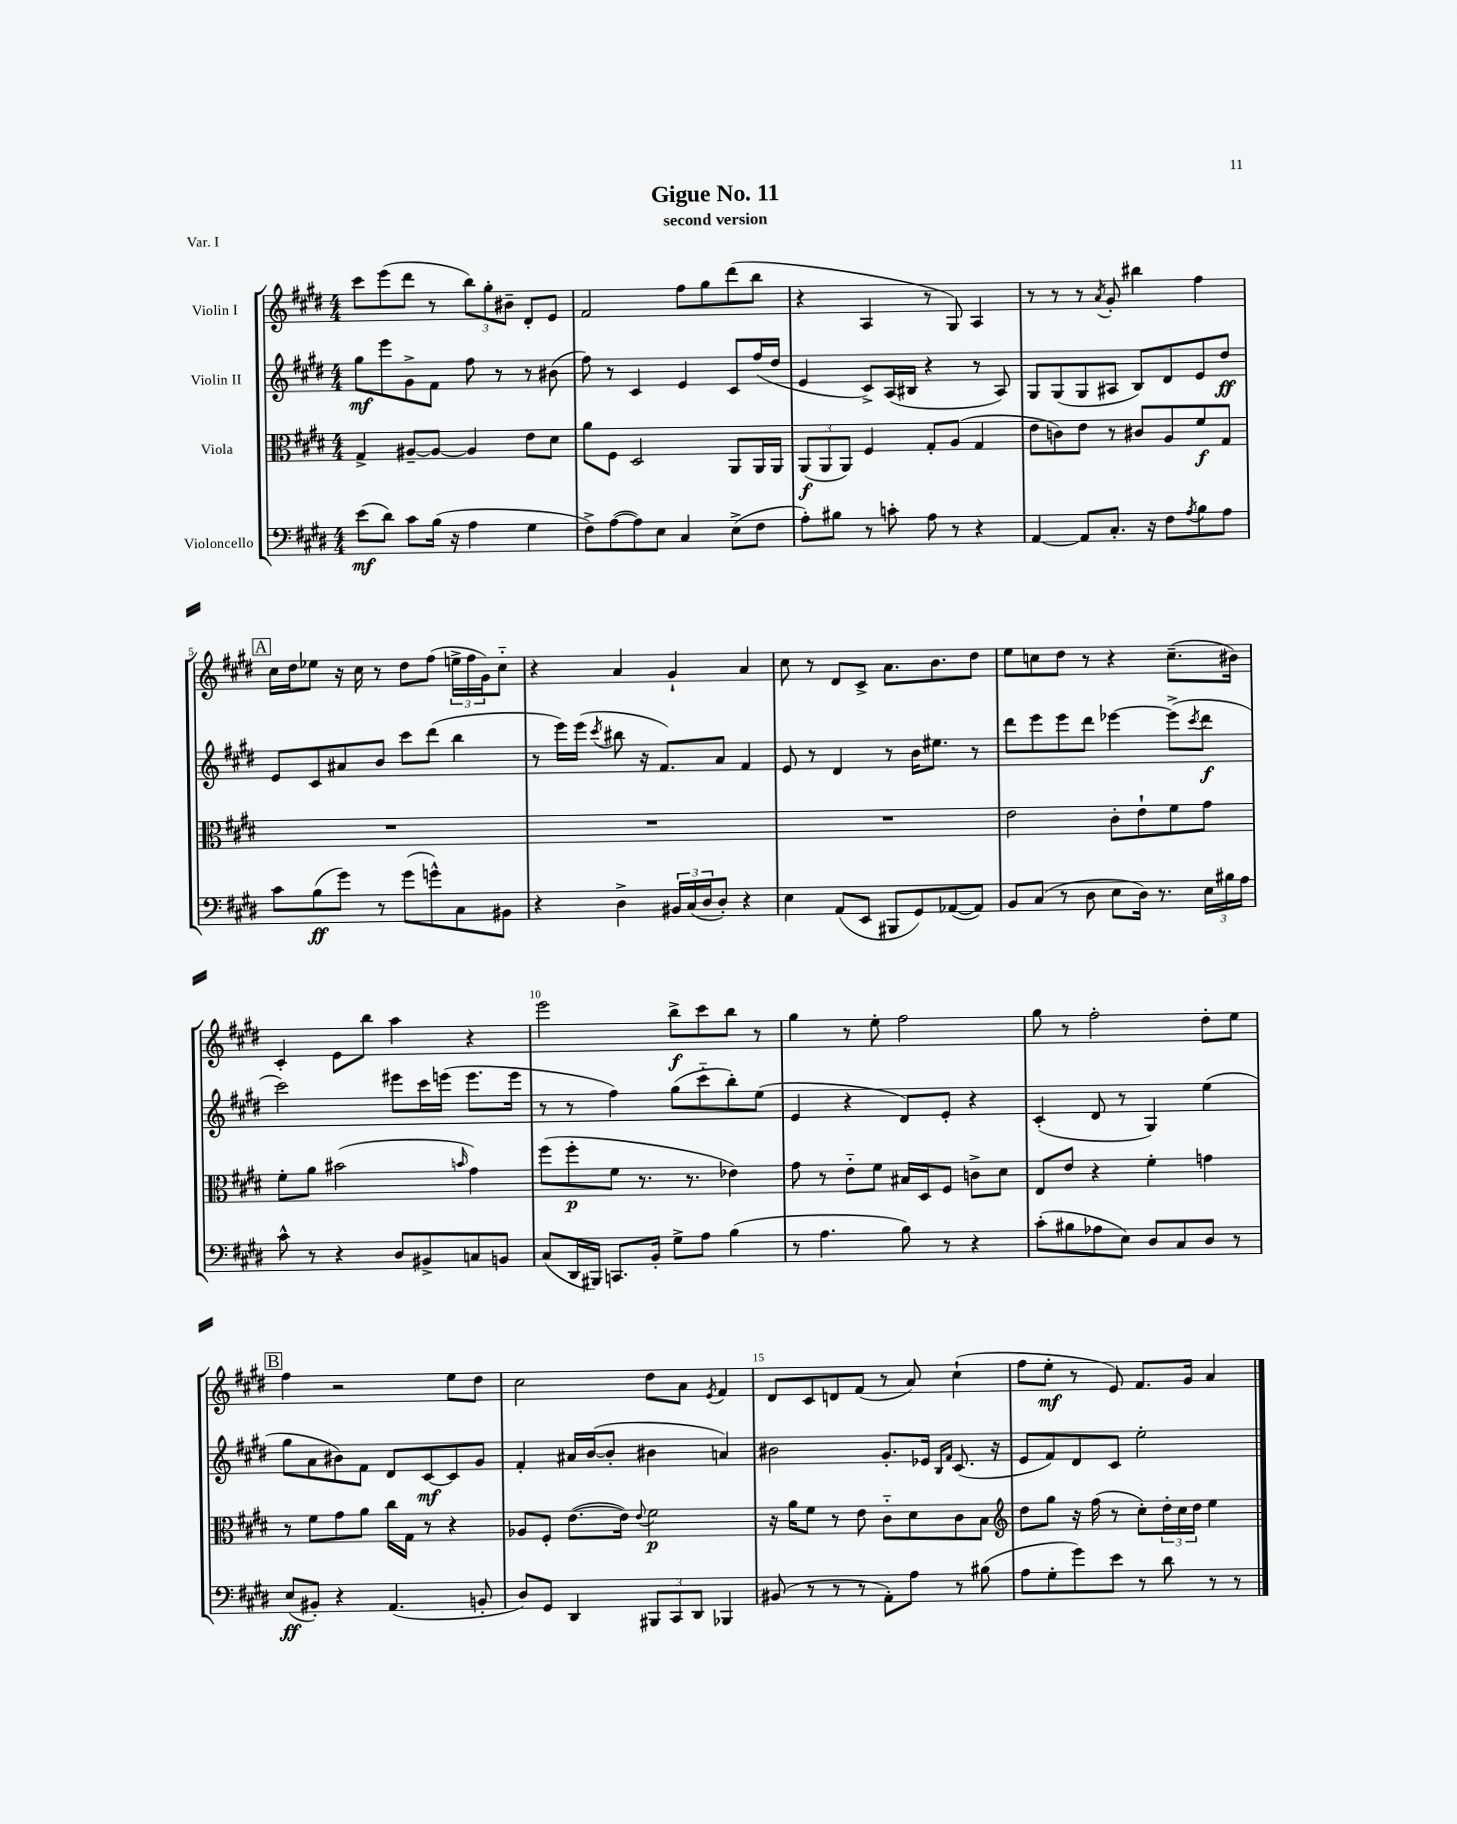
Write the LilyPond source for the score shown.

\header { title = "Gigue No. 11" subtitle = "second version" piece = "Var. I" }
<<
\new StaffGroup <<
\new Staff = "s0" \with { instrumentName = "Violin I" } {
    \clef treble \key e \major \numericTimeSignature \time 4/4
    cis'''8 e'''8( dis'''8 r8 \tuplet 3/2 { b''8) gis''8-. bis'8-- } dis'8-. e'8 |
    fis'2 fis''8 gis''8 dis'''8( b''8 |
    r4 a4 r8 gis8) a4 |
    r8 r8 r8 \acciaccatura { a'8 } gis'8-. bis''4 fis''4 |
    \mark \markup { \box "A" } cis''16 dis''16 ees''8 r16 cis''16 r8 dis''8 fis''8( \tuplet 3/2 { e''16-> fis''16 gis'16) } cis''8-_ |
    r4 a'4 gis'4-! a'4 |
    cis''8 r8 dis'8 cis'8-> a'8. b'8. dis''8 |
    e''8 c''8 dis''8 r8 r4 c''8.--( bis'16) |
    cis'4-. e'8 b''8 a''4 r4 |
    e'''2 b''8->\f cis'''8 b''8 r8 |
    gis''4 r8 e''8-. fis''2 |
    gis''8 r8 fis''2-. dis''8-. e''8 |
    \mark \markup { \box "B" } fis''4 r2 e''8 dis''8 |
    cis''2 dis''8 a'8 \acciaccatura { e'8 } fis'4 |
    dis'8 cis'8 d'8 fis'8( r8 a'8) cis''4-!( |
    fis''8 e''8-.\mf r8 e'8) fis'8. gis'16 a'4 \bar "|." |
}
\new Staff = "s1" \with { instrumentName = "Violin II" } {
    \clef treble \key e \major \numericTimeSignature \time 4/4
    gis''8\mf e'''8 gis'8-> fis'8 fis''8 r8 r8 bis'8( |
    fis''8) r8 cis'4 e'4 cis'8 fis''16( dis''16 |
    e'4 cis'8->) a16( bis16 r4 r8 a8) |
    gis8 gis8( gis8 ais8 b8) dis'8 e'8 dis''8\ff |
    \mark \markup { \box "A" } e'8 cis'8 ais'8 b'8 cis'''8 dis'''8( b''4 |
    r8 e'''16) e'''16( \acciaccatura { cis'''8 } bis''8 r16 fis'8.) a'8 fis'4 |
    e'8 r8 dis'4 r8 b'16 eis''8. r8 |
    dis'''8 e'''8 e'''8 dis'''8 ees'''4~ ees'''8->( \acciaccatura { cis'''8 } dis'''8\f |
    cis'''2) eis'''8 cis'''16 e'''16( e'''8. e'''16 |
    r8 r8 fis''4) gis''8( cis'''8-_ b''8-.) e''8( |
    e'4 r4 dis'8) e'8-. r4 |
    cis'4-.( dis'8 r8 gis4) e''4( |
    \mark \markup { \box "B" } gis''8 a'8 bis'8) fis'8 dis'8 cis'8~\mf cis'8 gis'8 |
    fis'4-. ais'16 b'16~( b'8-. bis'4 a'4) |
    bis'2 gis'8.-. ees'16 \grace { b16 fis'16 } cis'8.( r16 |
    e'8 fis'8) dis'8 cis'8 e''2-. \bar "|." |
}
\new Staff = "s2" \with { instrumentName = "Viola" } {
    \clef alto \key e \major \numericTimeSignature \time 4/4
    gis4-> ais8~-- ais8~ ais4 e'8 dis'8 |
    a'8 fis8 dis2 a,8 a,16 a,16 |
    \tuplet 3/2 { a,8\f( a,8 a,8) } fis4 gis8-. a8( gis4 |
    e'8 c'8) e'8 r8 cis'8 a8 fis'8\f gis8 |
    \mark \markup { \box "A" } R1 |
    R1 |
    R1 |
    e'2 cis'8-. e'8-! fis'8 gis'8 |
    fis'8-. a'8 bis'2( \grace { b'16 } gis'4) |
    fis''8( fis''8-.\p fis'8 r8. r8. ees'4) |
    gis'8 r8 e'8-_ fis'8 bis16 dis16 fis8 c'8-> dis'8 |
    e8 e'8 r4 fis'4-. g'4 |
    \mark \markup { \box "B" } r8 fis'8 gis'8 a'8 cis''16 gis16 r8 r4 |
    aes8 fis8-. e'8.~( e'16) \appoggiatura { e'8 } fis'2\p |
    r16 a'16 fis'8 r8 e'8 cis'8-_ dis'8 cis'8 b8 |
    \clef treble dis''8 gis''8 r16 fis''16( r8 cis''8-.) \tuplet 3/2 { dis''16-. cis''16 dis''16 } e''4 \bar "|." |
}
\new Staff = "s3" \with { instrumentName = "Violoncello" } {
    \clef bass \key e \major \numericTimeSignature \time 4/4
    e'8\mf( dis'8) cis'8 b16( r16 a4 gis4 |
    fis8->) a8~( a8) e8 cis4 e8->( fis8 |
    a8-.) bis8 r8 c'8-. a8 r8 r4 |
    a,4~ a,8 cis8.-. r16 fis8 \acciaccatura { a8 } b8 a8 |
    \mark \markup { \box "A" } cis'8 b8\ff( gis'8) r8 gis'8( g'8-^) cis8 bis,8 |
    r4 dis4-> \tuplet 3/2 { bis,16 cis16( dis16 } dis8-.) r4 |
    e4 a,8( e,8 bis,,8 gis,8) aes,8~( aes,8) |
    b,8 cis8( r8 dis8 e8 dis16) r8. \tuplet 3/2 { e16 bis16 a16 } |
    cis'8-^ r8 r4 dis8 bis,8-> c8 b,8 |
    cis8( dis,16 bis,,16) c,8. b,16-. gis8-> a8 b4( |
    r8 a4. b8) r8 r4 |
    cis'8-.( bis8 aes8 e8) dis8 cis8 dis8 r8 |
    \mark \markup { \box "B" } e8\ff( bis,8-.) r4 a,4.( b,8-. |
    dis8) gis,8 dis,4 \tuplet 3/2 { bis,,8 cis,8 dis,8 } bes,,4 |
    bis,8( r8 r8 r8 a,8-.) a8 r8 bis8( |
    a8 gis8-. gis'8) e'8 r8 dis'8 r8 r8 \bar "|." |
}
>>
>>
\layout { \context { \Score \override BarNumber.break-visibility = ##(#f #t #t) barNumberVisibility = #(every-nth-bar-number-visible 5) } }
